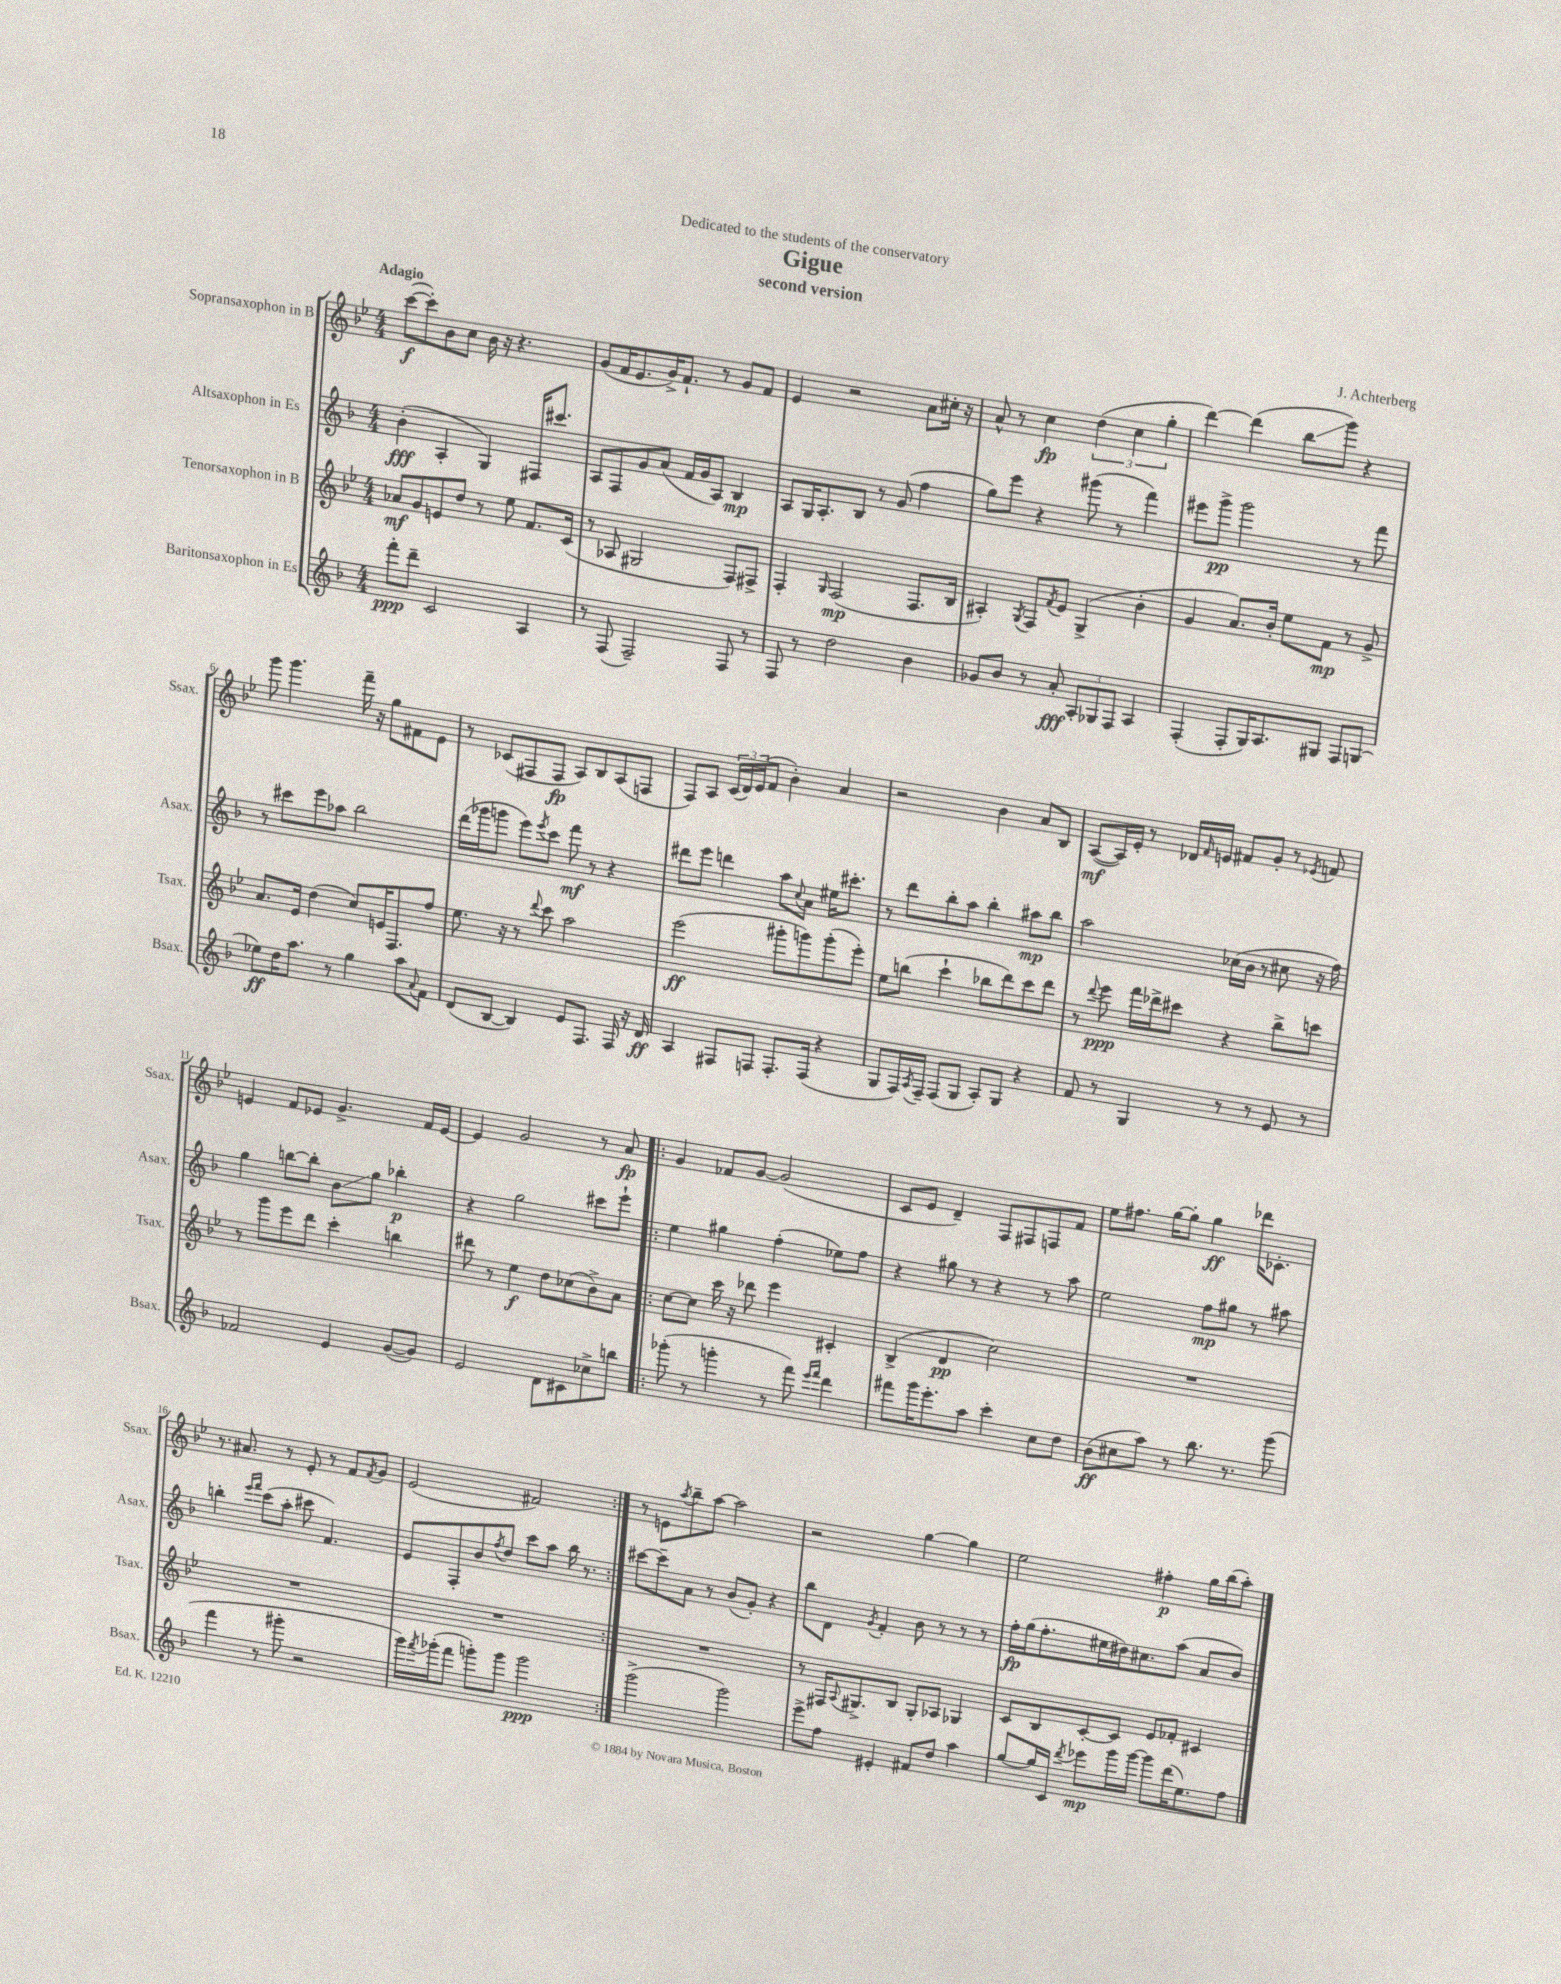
\header { title = "Gigue" composer = "J. Achterberg" subtitle = "second version" dedication = "Dedicated to the students of the conservatory" }
<<
\new StaffGroup <<
\new Staff = "s0" \with { instrumentName = "Sopransaxophon in B" shortInstrumentName = "Ssax." } {
    \clef treble \key bes \major \numericTimeSignature \time 4/4 \tempo "Adagio"
    c'''8~\f( c'''8-.) bes'8 c''8 bes'16 r16 r4. |
    g'8( f'16 ees'8. g'16->) f'8.-! r8 g'8 f'8 |
    ees'4 r2 a'8 cis''16-. r16 |
    a'8-^ r8 c''4\fp \tuplet 3/2 { d''4( c''4 g''4-. } |
    d'''4~) d'''4( bes''8\glissando g'''8) r4 |
    g'''8 g'''4. f'''16-- r16 g''8 fis'8 ees'8 |
    r8 ces'8( fis8 fis8\fp a8) bes8 a8( f8 |
    f8) a8 \tuplet 3/2 { c'16( d'16) ees'16( } f'8 bes'4-.) a'4 |
    r2 bes'4 a'8 bes8 |
    a8~\mf( a16) ees'16-. r8 des'16 \grace { f'16 } e'16 fis'8 g'8-. r8 \acciaccatura { ees'8 } f'8 |
    e'4 f'8 ees'8 g'4.-> f'16 ees'16~ |
    ees'4 g'2 r8 a'8\fp |
    \repeat volta 2 { g'4 fes'8 g'8~ g'2( |
    c'8 ees'8 d'4--) f8 fis8 f8 f'8 |
    ees''8 fis''8. g''16~ g''8-. g''4\ff des'''16 ces'8.-. |
    r8. ais'8. r8 ees'8-. r8 f'8 \acciaccatura { f'8 } g'8 |
    ees'2( fis'2) | }
    r8 e'8 \acciaccatura { a''8 } bes''8-- a''8~ a''2 |
    r2 g''4~ g''4 |
    ees''2 fis''4-.\p g''16 bes''16( a''8-.) \bar "|." |
}
\new Staff = "s1" \with { instrumentName = "Altsaxophon in Es" shortInstrumentName = "Asax." } {
    \clef treble \key f \major \numericTimeSignature \time 4/4
    bes'4-.\fff( a4-. g4) fis16 cis'''8. |
    a8 f8 g'8 a'8( f'16 g'16 a8) bes4\mp |
    a8 g16 a8.-. bes8 r8 g'8( f''4 |
    g''8) e'''8 r4 gis'''8( r8 f'''4) |
    eis'''8 g'''8->\pp g'''2 r8 f'''8 |
    r8 cis'''8 e'''8 aes''8 bes''2 |
    d'''16( ges'''16 g'''8 e'''8) \acciaccatura { e'''8 } c'''8 f'''8\mf r8 r4 |
    dis'''8 e'''8 d'''4 a''8 \appoggiatura { c''8 } a'8 eis''16 cis'''8.-. |
    r8 d'''8 bes''8-. a''8 bes''4-. ais''8\mp bes''8 |
    a''2 ces''16( bes'16 r8 cis''8 r16 f''16) |
    g''4 b''8~ b''8-. bes'8\glissando g''8 bes''4-.\p |
    r4 g''2 cis'''8 e'''8-! |
    \repeat volta 2 { e''4 gis''4 f''4-.( ees''8) f''8 |
    r4 gis''8 r8 r4 r8 a''8 |
    e''2 f''8\mp gis''8 r8 ais''8 |
    b''4-. \grace { e'''16 f'''16 } c'''8( a''8-. cis'''8 f'4.) |
    e'8 f8-. bes'8 \acciaccatura { f''8 } d''8 c'''8 a''8 bes''16 r8. | }
    cis'''8~ cis'''8-- a'8 r8 bes'8( g'8-.) r4 |
    bes''8 d'8 \acciaccatura { g'8 } f'4-. bes'8 r8 r8 r8 |
    f''16-.\fp g''16( f''8.-. eis''16 dis''16) cis''8. a''8( a'8 bes'8) \bar "|." |
}
\new Staff = "s2" \with { instrumentName = "Tenorsaxophon in B" shortInstrumentName = "Tsax." } {
    \clef treble \key bes \major \numericTimeSignature \time 4/4
    aes'8\mf g'8 e'8 d''8 r8 ees''8 f'8. c'16( |
    r8 aes8 gis2 f8) fis8-> |
    f4-. \grace { g16 } f2\mp( f8. bes16 |
    ais4-.) \acciaccatura { g8 } f8 \acciaccatura { f'8 } ees'8 g4->( bes'4-. |
    g'4 a'8.) bes'16-. ees''8 f'8\mp r8 g'8-> |
    a'8. ees'16 d''4( c''8) e'16 f8. f''8 |
    ees''8. r16 r8 \appoggiatura { d'''8 } c'''8 a''2 |
    ees'''2\ff( gis'''8-. g'''8) g'''8-.( ees'''8-.) |
    ees''8 b''8( c'''4-! bes''8 d'''8) c'''8 d'''8 |
    r8 \appoggiatura { d'''8 } ees'''8\ppp f'''16 des'''16-> cis'''8 r4 bes''8-> c'''8 |
    r8 g'''8 ees'''8 d'''8 c'''4-. b''4 |
    dis'''8 r8 ees''4\f d''8 ces''8( bes'8->) a'8 |
    \repeat volta 2 { c''8~ c''8 c'''16 r16 des'''8 ees'''4 cis'4-. |
    bes4->( d'4\pp c''2) |
    R1 |
    R1 |
    R1 | }
    R1 |
    r8 fis16 \appoggiatura { a8 } gis8.-> bes8 gis8-. aes8 ges4 |
    c'8 bes8 c'8~-. c'8 ees'8 fes'8-. cis'4 \bar "|." |
}
\new Staff = "s3" \with { instrumentName = "Baritonsaxophon in Es" shortInstrumentName = "Bsax." } {
    \clef treble \key f \major \numericTimeSignature \time 4/4
    f'''8-.\ppp d'''8-- c'2 a4 |
    r8 f8( f2--) f8 r8 |
    f8 r8 d''2 bes'4 |
    ges'8 bes'8 r8 a'8-.\fff \tuplet 3/2 { a8-. ges8 f8 } a4 |
    f4-.( f8-. g16) a8. gis8 f8 g8( |
    ees''8\ff) d''16 a''8. r8 g''4 a''8 \appoggiatura { a'8 } f'8 |
    d'8( bes8~ bes4) e'8 f8. f16 r16 d'16\ff |
    a4 fis8 f8 f8.-. f16( r4 |
    g8 f16) \acciaccatura { a8 } f16-- f8( g8 a8-.) g8 r4 |
    f'8 r8 g4 r8 r8 e'8 r8 |
    fes'2 e'4 g'8~( g'8) |
    e'2 d'8 cis'8 ces''8-> b''8 |
    \repeat volta 2 { ges'''8-.( r8 g'''4-. r8 f'''8) \grace { e'''16 f'''16 } d'''4 |
    fis'''8 g'''16 e'''8.-. a''8 c'''4-. c''8 d''8 |
    bes'8\ff( cis''8 a''8) r8 bes''8. r8. g'''8( |
    f'''4 r8 gis'''8-. r2 |
    g'''16) \acciaccatura { f'''8 } ges'''16-.( f'''8 g'''8-.) g'''8 g'''2\ppp | }
    g'''2->( g'''2) |
    e'''8-> f''8 eis'4-. fis'8 d''8 a''4 |
    g''8~ g''16 c'16 \acciaccatura { d'''8 } ees'''8\mp g'''16 g'''16~ g'''8 d'''16( e''8.) f''8 \bar "|." |
}
>>
>>
